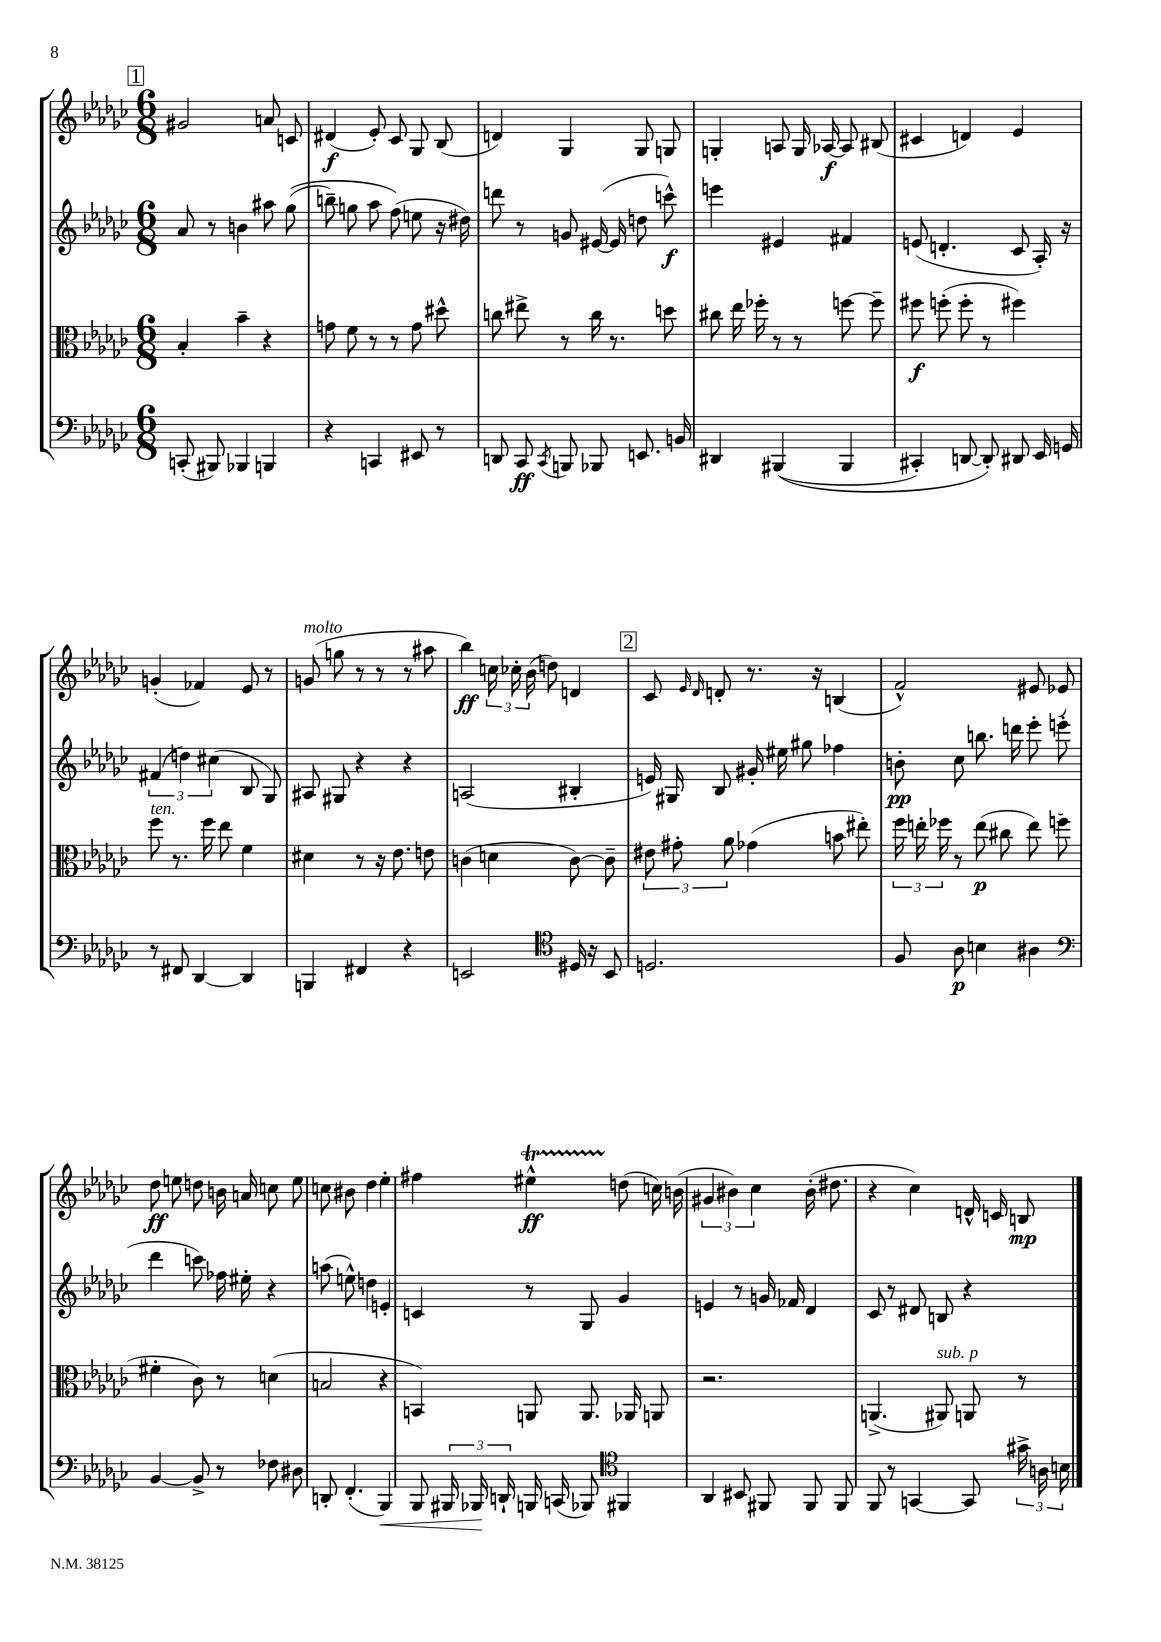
<<
\new StaffGroup <<
\new Staff = "s0" {
    \clef treble \key ges \major \numericTimeSignature \time 6/8
    \autoBeamOff \mark \markup { \box "1" } gis'2 a'8 c'8 |
    dis'4\f( ees'8-.) ces'8 ges8 bes8( |
    d'4) ges4 ges8 g8 |
    g4-. a8 g16 aes16~\f aes8 bis8( |
    cis'4 d'4) ees'4 |
    g'4-.( fes'4) ees'8 r8 |
    g'8^\markup { \italic "molto" }( g''8 r8 r8 r8 ais''8 |
    bes''4\ff) \tuplet 3/2 { c''16 ces''16-. bes'16( } d''8) d'4 |
    \mark \markup { \box "2" } ces'8 \grace { ees'16 des'16 } d'8-. r8. r16 b4( |
    f'2-^) eis'8 ees'8 |
    des''8\ff e''8 d''8 b'16 a'16 c''8 e''8 |
    c''8 bis'8 des''4 ees''4-. |
    fis''4 eis''4-^\startTrillSpan\ff d''8\stopTrillSpan( c''16) b'16( |
    \tuplet 3/2 { gis'4 bis'4) ces''4 } bis'16-.( dis''8. |
    r4 ces''4) d'16-^ c'16 b8\mp \bar "|." |
}
\new Staff = "s1" {
    \clef treble \key ges \major \numericTimeSignature \time 6/8
    \autoBeamOff \mark \markup { \box "1" } aes'8 r8 b'4 ais''8 ges''8(\( |
    b''8--) g''8 aes''8 f''8(\) e''8 r16 dis''16) |
    d'''8 r8 g'8 eis'16~( eis'16 d''8 c'''8-^\f) |
    e'''4 eis'4 fis'4 |
    e'8( d'4.-. ces'8 aes16-.) r16 |
    \tuplet 3/2 { fis'4( d''4) cis''4( } bes8 ges8) |
    ais8 gis8 r4 r4 |
    a2( bis4-. |
    \mark \markup { \box "2" } e'16) gis16 bes8 gis'16-. eis''16 gis''8 fes''4 |
    b'8-.\pp ces''8 b''8. d'''16 ees'''8-. e'''8-.( |
    des'''4 c'''8) fes''16 eis''16-. r4 |
    a''8( e''8-^) d''4 e'4-. |
    c'4 r8 ges8 ges'4 |
    e'4 r8 g'16 fes'16 des'4 |
    ces'8 r8 dis'8 b8 r4 \bar "|." |
}
\new Staff = "s2" {
    \clef alto \key ges \major \numericTimeSignature \time 6/8
    \autoBeamOff \mark \markup { \box "1" } bes4-. bes'4-- r4 |
    g'8 f'8 r8 r8 g'8 dis''8-^ |
    c''8 eis''8-> r8 c''16 r8. d''8 |
    cis''8 ees''16 fes''16-. r8 r8 f''8~ f''8-- |
    fis''8\f f''8-.( f''8-. r8 fis''4) |
    f''8^\markup { \italic "ten." } r8. f''16 ees''8 f'4 |
    dis'4 r8 r16 ees'8. e'8 |
    c'4( d'4 c'8~) c'8-- |
    \mark \markup { \box "2" } \tuplet 3/2 { eis'8 gis'8-. aes'8 } ges'4( b'8 eis''8-.) |
    \tuplet 3/2 { f''16 e''16-. fes''16 } r8 e''8\p( cis''8 e''8) f''8( |
    fis'4-. ces'8) r8 d'4( |
    b2 r4 |
    b,4) a,8 a,8. aes,16 a,8 |
    r2. |
    a,4.->( ais,8^\markup { \italic "sub. p" }) a,8 r8 \bar "|." |
}
\new Staff = "s3" {
    \clef bass \key ges \major \numericTimeSignature \time 6/8
    \autoBeamOff \mark \markup { \box "1" } c,8-.( bis,,8) bes,,4 b,,4 |
    r4 c,4 eis,8 r8 |
    d,8 ces,8\ff \acciaccatura { ces,8 } b,,8 bes,,8 e,8. b,16 |
    dis,4 bis,,4(\( bis,,4 |
    cis,4-.) d,8~ d,8-.\) dis,8 ees,16 g,16 |
    r8 fis,8 des,4~ des,4 |
    b,,4 fis,4 r4 |
    e,2 \clef tenor dis16 r16 bes,8 |
    \mark \markup { \box "2" } d2. |
    f8 aes8\p b4 ais4 |
    \clef bass bes,4~ bes,8-> r8 fes8 dis8 |
    d,8-. f,4.-.( bes,,4\<) |
    bes,,8 \tuplet 3/2 { bis,,16 bes,,16\! d,16-! } b,,16 c,16( bes,,8) \clef tenor fis,4 |
    aes,4 bis,8 fis,8 fis,8 fis,8 |
    f,8 r8 g,4~ g,8 \tuplet 3/2 { gis'16-> a16 b16 } \bar "|." |
}
>>
>>
\layout { \context { \Score \remove "Bar_number_engraver" } }
